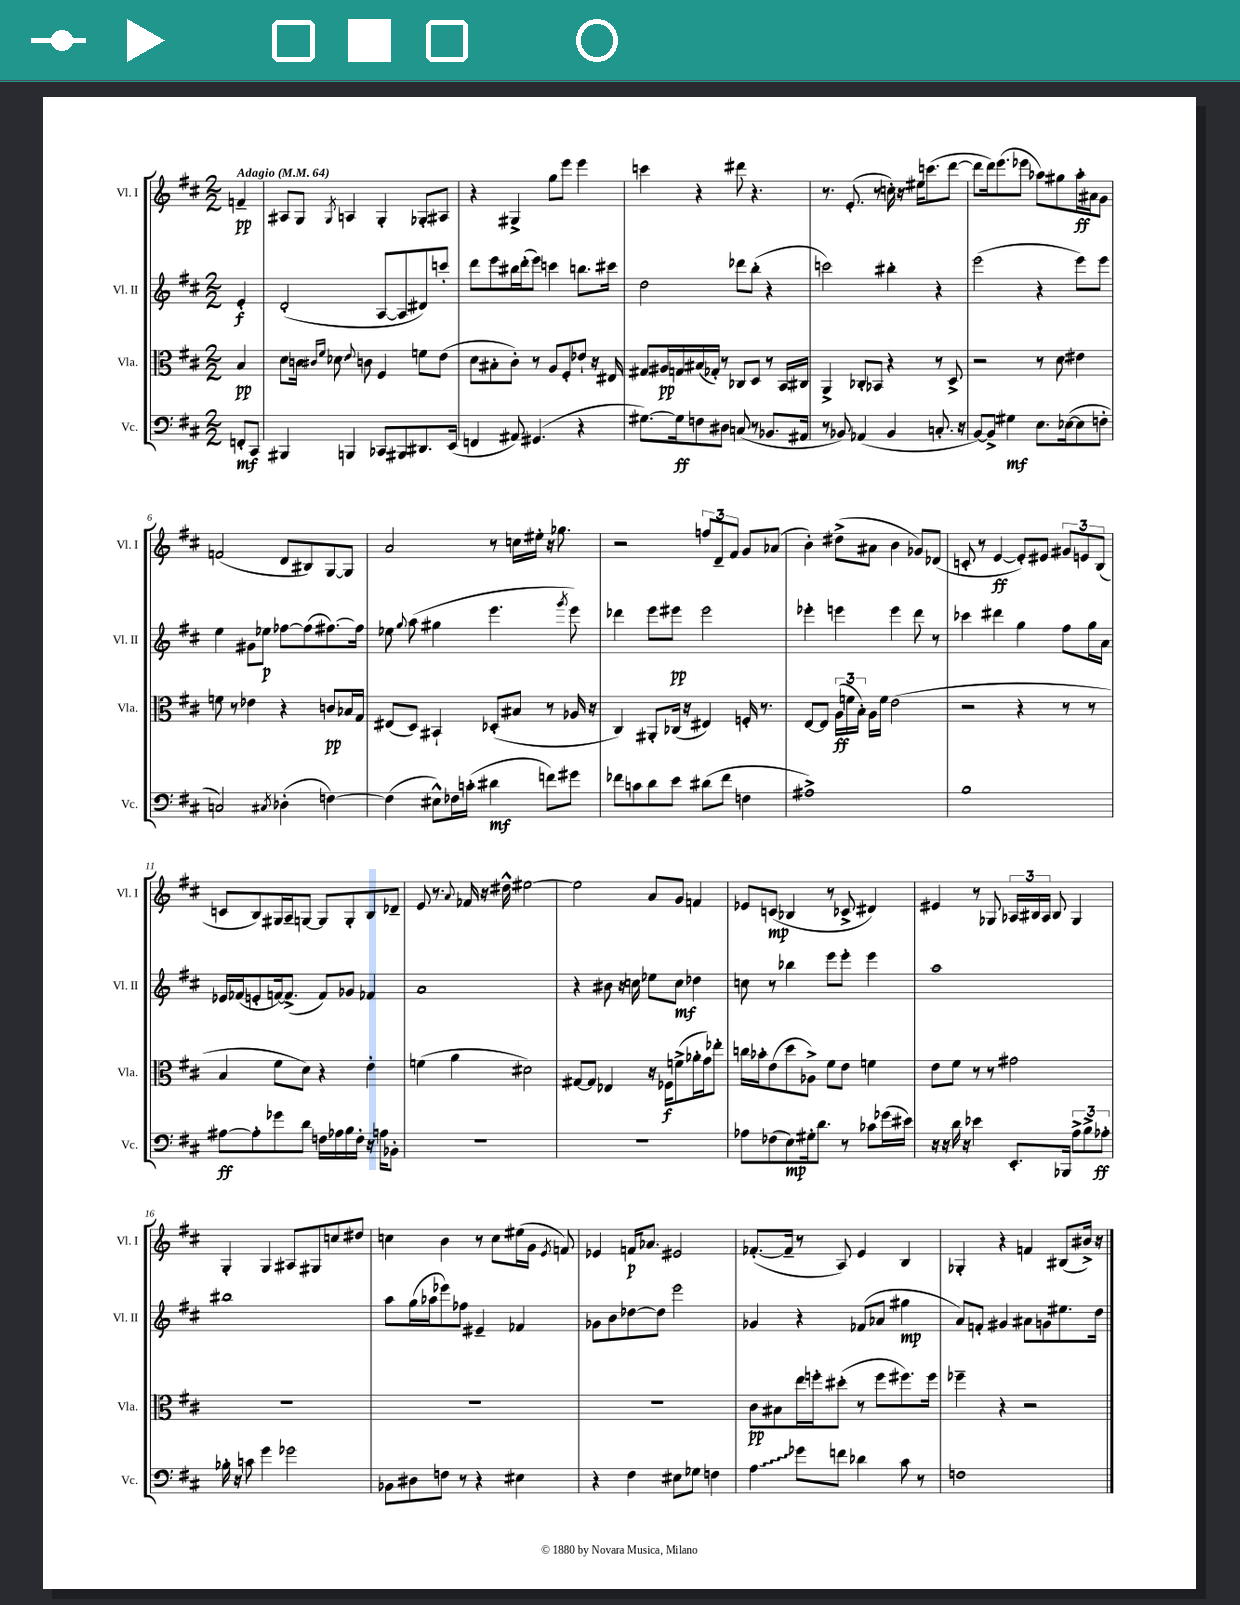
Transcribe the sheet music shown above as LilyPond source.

<<
\new StaffGroup <<
\new Staff = "s0" \with { instrumentName = "Vl. I" shortInstrumentName = "Vl. I" } {
    \clef treble \key d \major \numericTimeSignature \time 2/2 \partial 4 \tempo "Adagio" 4 = 64
    \autoBeamOff f'4--\pp |
    ais8[ g8] \acciaccatura { g8 } a4 g4-. ges8[-. ais8] |
    r4 gis4-> g''8[ e'''8] e'''4 |
    c'''4 r4 dis'''8 r4. |
    r8. e'8.-.( r8 c''16-.) r16 eis''16[ c'''8.( d'''8]~ |
    d'''8[ d'''16) e'''8.( ees'''8] aes''8[) gis''8 aes''16-.\ff ais'16 g'8] |
    f'2( d'8[ bis8) g8~ g8] |
    a'2 r8 c''16[ eis''16]-. r16 ges''8. |
    r2 \tuplet 3/2 { f''8[ d'8-- fis'8] } g'8[ aes'8]( |
    b'4-.) dis''8[->( ais'8] b'4 ges'8[) des'8]( |
    c'8-. r8 e'4~\ff e'8[-.) eis'8] \tuplet 3/2 { gis'8[ e'8 b8]( } |
    c'8[ b8) gis16 a16-- g8]~ g8[ g8-. b8 des'8]-- |
    e'8 r8. \appoggiatura { a'8 } fes'16 r16 dis''16-^ eis''2~ |
    eis''2 a'8[ g'8] f'4 |
    ees'8[ c'8]\mp( bes4 r8 ces'8-> dis'4) |
    eis'4 r8 ges8 \tuplet 3/2 { aes16[ bis16 aes16] } bis8 ges4 |
    g4-. g4 ais8[ gis8 c''8 dis''8] |
    c''4 b'4 r8 c''8[ eis''16( g'16] \acciaccatura { e'8 } f'8) |
    ees'4 f'16[\p aes'8.] eis'2 |
    fes'8.[~-.( fes'16]-- r8 a8) e'4 b4 |
    ges4-. r4 f'4 bis8[( bis'16]->) r16 \bar "|." |
}
\new Staff = "s1" \with { instrumentName = "Vl. II" shortInstrumentName = "Vl. II" } {
    \clef treble \key d \major \numericTimeSignature \time 2/2 \partial 4
    \autoBeamOff e'4-.\f |
    d'2-.( a8[~ a8 dis'8) c'''8]-. |
    d'''8[ e'''8 bis''16 d'''16-.( e'''8]) c'''4 b''8.[ cis'''16] |
    d''2 des'''8[ b''8]-.( r4 |
    c'''2) bis''4-. r4 |
    e'''2( r4 e'''8[) e'''8] |
    e''4 gis'8[ ees''8]\p fes''8[~ fes''8( fis''8.~) fis''16] |
    ees''8 \appoggiatura { g''8 } a''8( gis''4 e'''4. \acciaccatura { g'''8 } e'''8) |
    des'''4 e'''8[ eis'''8]\pp eis'''2 |
    ees'''4-. e'''4 e'''4 d'''8 r8 |
    ces'''4 dis'''4 g''4 fis''8[ g''16 a'16] |
    ees'16[ fes'16( e'8-. f'16~) f'8.]->( f'8[) ges'8] fes'4 |
    a'1 |
    r4 bis'8 r16 c''16 ees''8[ c''8]\mf des''4 |
    c''8 r8 bes''4 e'''8[ e'''8]-. e'''4 |
    a''1 |
    bis''1 |
    a''8[ g''16( aes''16 ees'''8) fes''8] eis'4-- fes'4 |
    ges'8[ b'8 des''8~ des''8] e'''2 |
    ges'4 r4 fes'8[( aes'8] gis''4\mp |
    a'8[) f'8]-. gis'4 ais'8[ g'8 eis''8. d''16] \bar "|." |
}
\new Staff = "s2" \with { instrumentName = "Vla." shortInstrumentName = "Vla." } {
    \clef alto \key d \major \numericTimeSignature \time 2/2 \partial 4
    \autoBeamOff b4\pp |
    d'8[ c'16] \grace { cis'16[ fis'16] } des'8. \appoggiatura { e'8 } c'8 fis4 f'8[ e'8]( |
    d'8[ bis8-. cis'8]-.) r8 a8[ fis8-. ees'8]-! r16 eis16 |
    gis8[ ais16\pp g16 bis16( ges16]-.) r8 ces8[ d8] r8 b,16[ cis16] |
    a,4-> ces8[-. bes,8] r4 r8 d8-> |
    r2 r8 d'8 eis'4 |
    f'8 r8 ees'4 r4 c'8[\pp bes16 g16] |
    eis8[( d8]) bis,4-! des8[-.( bis8] r8 aes16 r16 |
    cis4) ais,8[-. ces16]( r16 eis4) f16-. r8. |
    e8[~ e8] \tuplet 3/2 { a16[\ff( f'16 b16]-.) } a16[ f'16] e'2( |
    r2 r4 r8 r8 |
    b4 fis'8[ d'8]) r4 e'4-. |
    f'4( a'4 dis'2) |
    gis8[~ gis8] ees4 r16 fes16[\f f'8->( aes'16-. g'16) ees''8]-. |
    c''16[ bes'16-. e'8( d''8 aes8]->) fis'8[ e'8] f'4 |
    e'8[ fis'8] r8 r8 gis'2 |
    R1 |
    R1 |
    r1 |
    cis'8[\pp bis8 e''16 f''16-. dis''8]-.( r8 f''8[ fis''8.) fis''16] |
    fes''4-- r4 r2 \bar "|." |
}
\new Staff = "s3" \with { instrumentName = "Vc." shortInstrumentName = "Vc." } {
    \clef bass \key d \major \numericTimeSignature \time 2/2 \partial 4
    \autoBeamOff f,8[-.\mf cis,8] |
    bis,,4 b,,4 ces,8[ bis,,8 dis,8. e,16]( |
    f,4 ais,8) gis,4.( r4 |
    gis8.[~) gis16\ff f8 dis8] c8( r8 bes,8.[ ais,16] |
    r8 bes,8) aes,4( bes,4 c8.-. r16 |
    b,8[~) b,8]-> gis4\mf e8.[ ees16~( ees8 f8]-. |
    c2) \acciaccatura { cis8 } des4-.( f4~) |
    f4( eis8[-^) fes16 c'16]-.( dis'4\mf f'8[) gis'8] |
    fes'8[ c'8 d'8 e'8] dis'8[( fes'8] f4 |
    ais1->) |
    b1 |
    ais8[~\ff ais8-. ges'8 d'8] f16[ aes16 b16 f16]-. r16 a16[ bes,8]-. |
    R1 |
    R1 |
    aes8[ fes8( e8\mp) gis16-. d'8.] r8 ces'8[ ges'16( eis'16]) |
    r16 r16 d'16 r16 ees'4 e,8.[-. bes,,16] \tuplet 3/2 { a8[-> b8-> aes8]-.\ff } |
    bes16-. r16 c'8 g'4 ges'2 |
    bes,8[ dis8 f8] r8 r4 eis4 |
    r4 fis4 eis8[ ges8] f4 |
    \once \override Glissando.style = #'zigzag a4\glissando ges'8[ f'8] des'4 cis'8 r8 |
    f1 \bar "|." |
}
>>
>>
